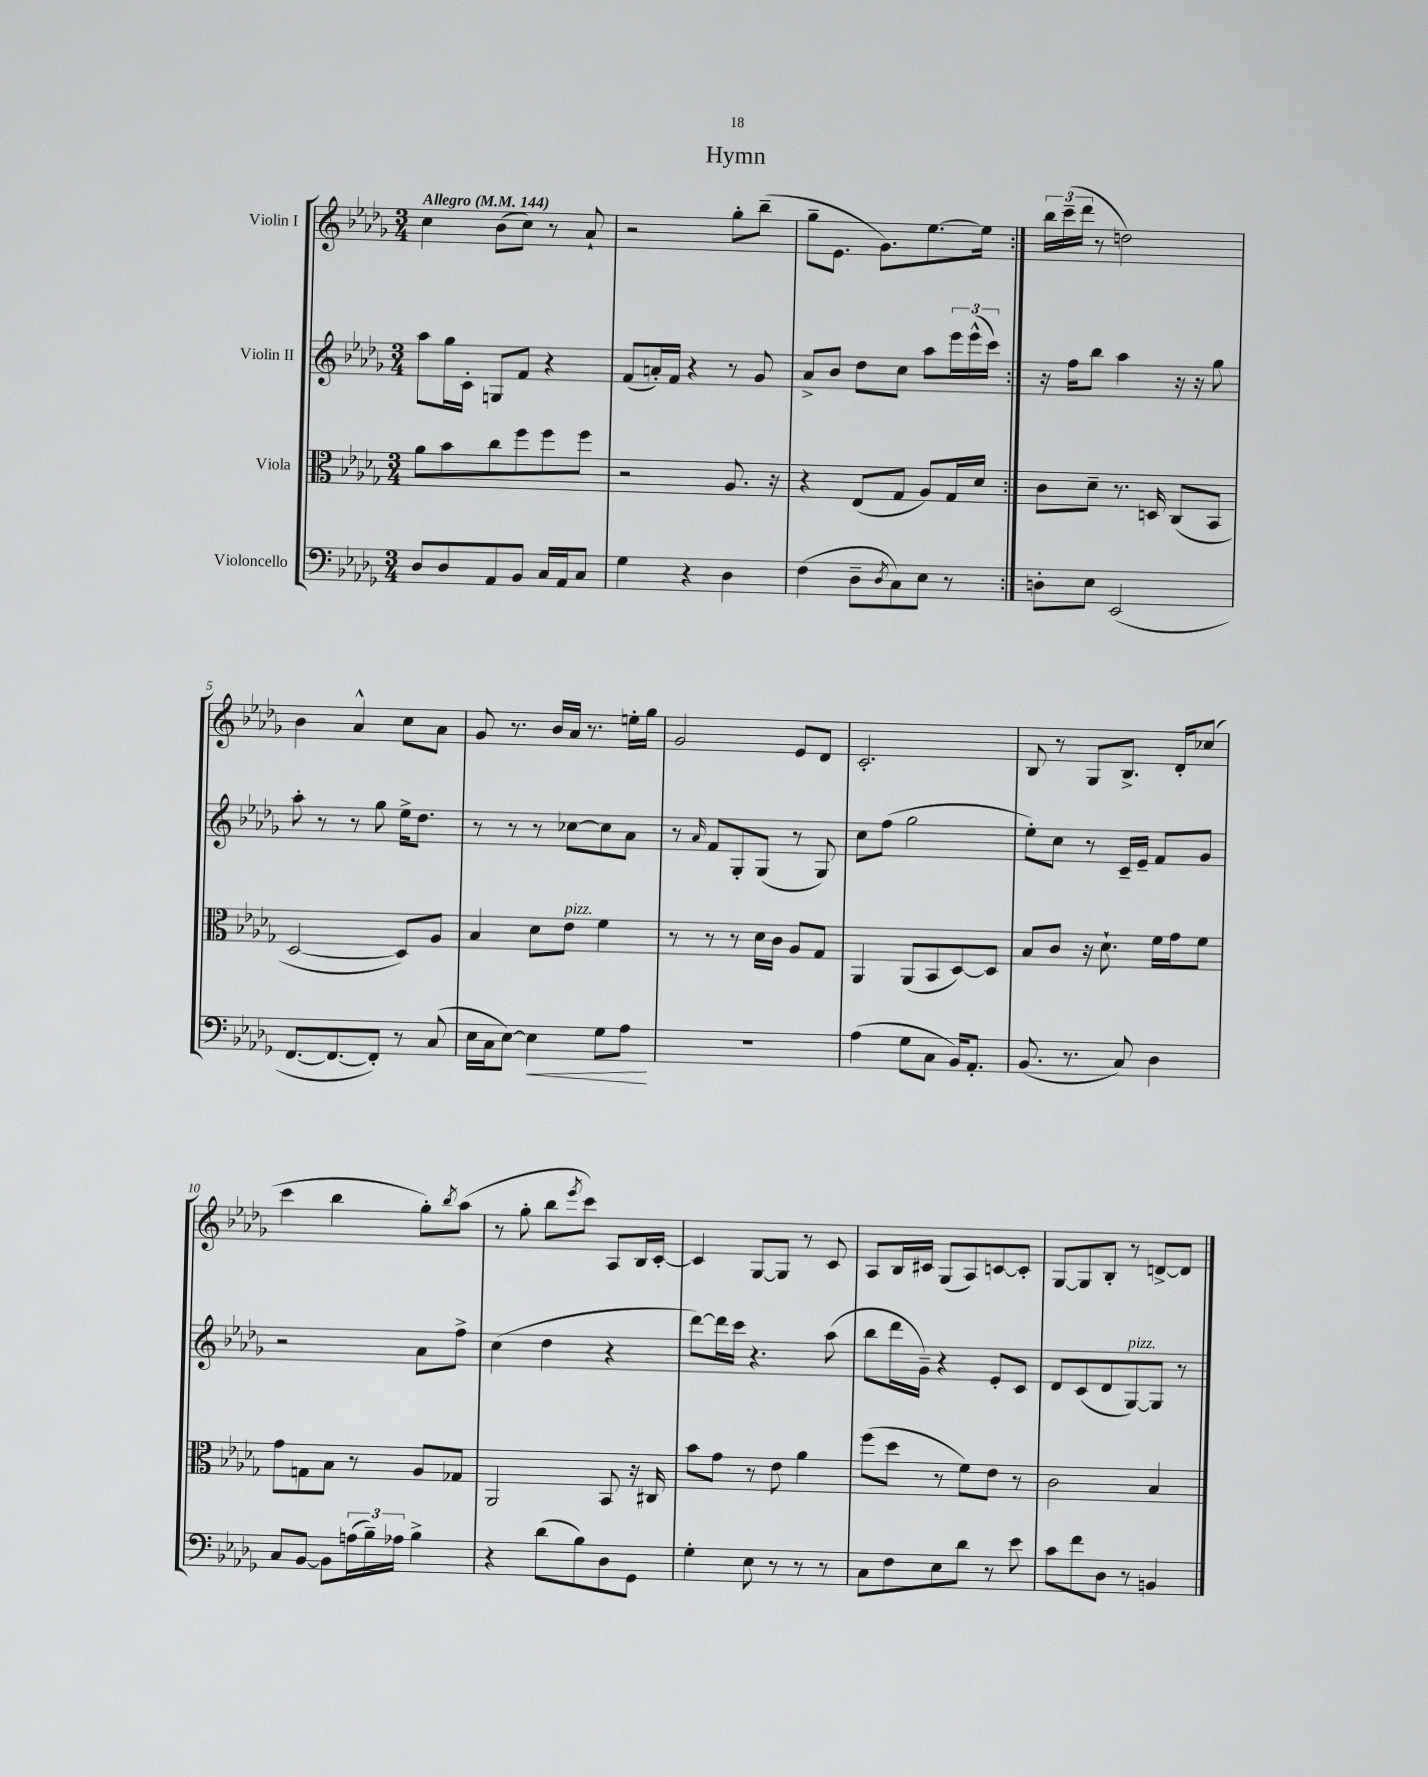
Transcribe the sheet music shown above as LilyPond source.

\header { title = "Hymn" }
<<
\new StaffGroup <<
\new Staff = "s0" \with { instrumentName = "Violin I" } {
    \clef treble \key des \major \numericTimeSignature \time 3/4 \tempo "Allegro" 4 = 144
    \repeat volta 2 { c''4 bes'8( c''8) r8 aes'8-! |
    r2 ges''8-. bes''8--( |
    ges''8-- ees'8. ges'8.) ees''8.~ ees''16 | }
    \tuplet 3/2 { bes''16 c'''16--( des'''16 } r8 d''2) |
    bes'4 aes'4-^ c''8 aes'8 |
    ges'8 r8. bes'16 aes'16 r8. e''16-. ges''16 |
    ges'2 ees'8 des'8 |
    c'2.-. |
    bes8 r8 ges8 bes8.-> des'16-. ces''8( |
    c'''4 bes''4 ges''8-.) \acciaccatura { bes''8 } aes''8( |
    r8 ges''8-. bes''8 \acciaccatura { ees'''8 } c'''8) aes8 bes16 c'16~-. |
    c'4 ges8~ ges8 r8 c'8 |
    aes8 bes16 cis'16 ges8( aes8) c'8~ c'8-. |
    ges8~ ges8 bes8-. r8 d'8~-> d'8 \bar "|." |
}
\new Staff = "s1" \with { instrumentName = "Violin II" } {
    \clef treble \key des \major \numericTimeSignature \time 3/4
    \repeat volta 2 { aes''8 ges''16 c'16-. g8 f'8 r4 |
    f'8( a'16-.) f'16 r4 r8 ges'8 |
    aes'8-> bes'8 des''8 c''8 aes''8 \tuplet 3/2 { ees'''16 ees'''16-^( c'''16) } | }
    r16 f''16 bes''8 aes''4 r16 r16 ges''8 |
    aes''8-. r8 r8 ges''8 ees''16-> des''8. |
    r8 r8 r8 ces''8~ ces''8 aes'8 |
    r8 \grace { aes'16 } f'8 ges8-. ges8( r8 ges8) |
    c''8 f''8( ges''2 |
    ees''8-.) c''8 r8 c'16-- ees'16-- f'8 ges'8 |
    r2 aes'8 f''8-> |
    c''4( des''4 r4 |
    des'''8~) des'''16 c'''16 r4. aes''8( |
    bes''8 des'''16 ges'16--) r4 ees'8-. c'8 |
    des'8 c'8( des'8 ges8~^\markup { \italic "pizz." }) ges8 r8 \bar "|." |
}
\new Staff = "s2" \with { instrumentName = "Viola" } {
    \clef alto \key des \major \numericTimeSignature \time 3/4
    \repeat volta 2 { aes'8 bes'8 c''8 f''8 f''8 f''8 |
    r2 aes8. r16 |
    r4 ees8( ges8 aes8) ges16 des'16 | }
    c'8 des'8-- r8. d16 c8( bes,8 |
    des2~ des8) aes8 |
    bes4 des'8 ees'8^\markup { \italic "pizz." } f'4 |
    r8 r8 r8 des'16 c'16 aes8 ges8 |
    aes,4 aes,8( bes,8 des8~) des8 |
    bes8 c'8 r16 des'8.-! f'16 ges'16 f'8 |
    ges'8 g8 bes8 r8 aes8 ges8 |
    aes,2 bes,8 r16 cis16 |
    bes'8 ges'8 r8 ees'8 aes'4 |
    f''8( des''8 r8 f'8) ees'8 r8 |
    c'2 bes4 \bar "|." |
}
\new Staff = "s3" \with { instrumentName = "Violoncello" } {
    \clef bass \key des \major \numericTimeSignature \time 3/4
    \repeat volta 2 { des8 des8 aes,8 bes,8 c16 aes,16 c8 |
    ges4 r4 des4 |
    f4( des8-- \acciaccatura { des8 } c8) ees8 r8 | }
    d8-. ees8 ees,2( |
    f,8.~ f,8.~ f,8-.) r8 c8( |
    ees16 c16 ees8~) ees4\< ges8 aes8\! |
    R2. |
    aes4( ges8 c8 bes,16) aes,8.-. |
    bes,8.( r8. c8) des4 |
    c8 bes,8~ bes,8 \tuplet 3/2 { a16( bes16--) aes16 } bes4-> |
    r4 des'8( bes8) des8 ges,8 |
    ges4-. ees8 r8 r8 r8 |
    c8 f8 ees8 des'8 r8 ees'8 |
    c'8 f'8 des8 r8 b,4 \bar "|." |
}
>>
>>
